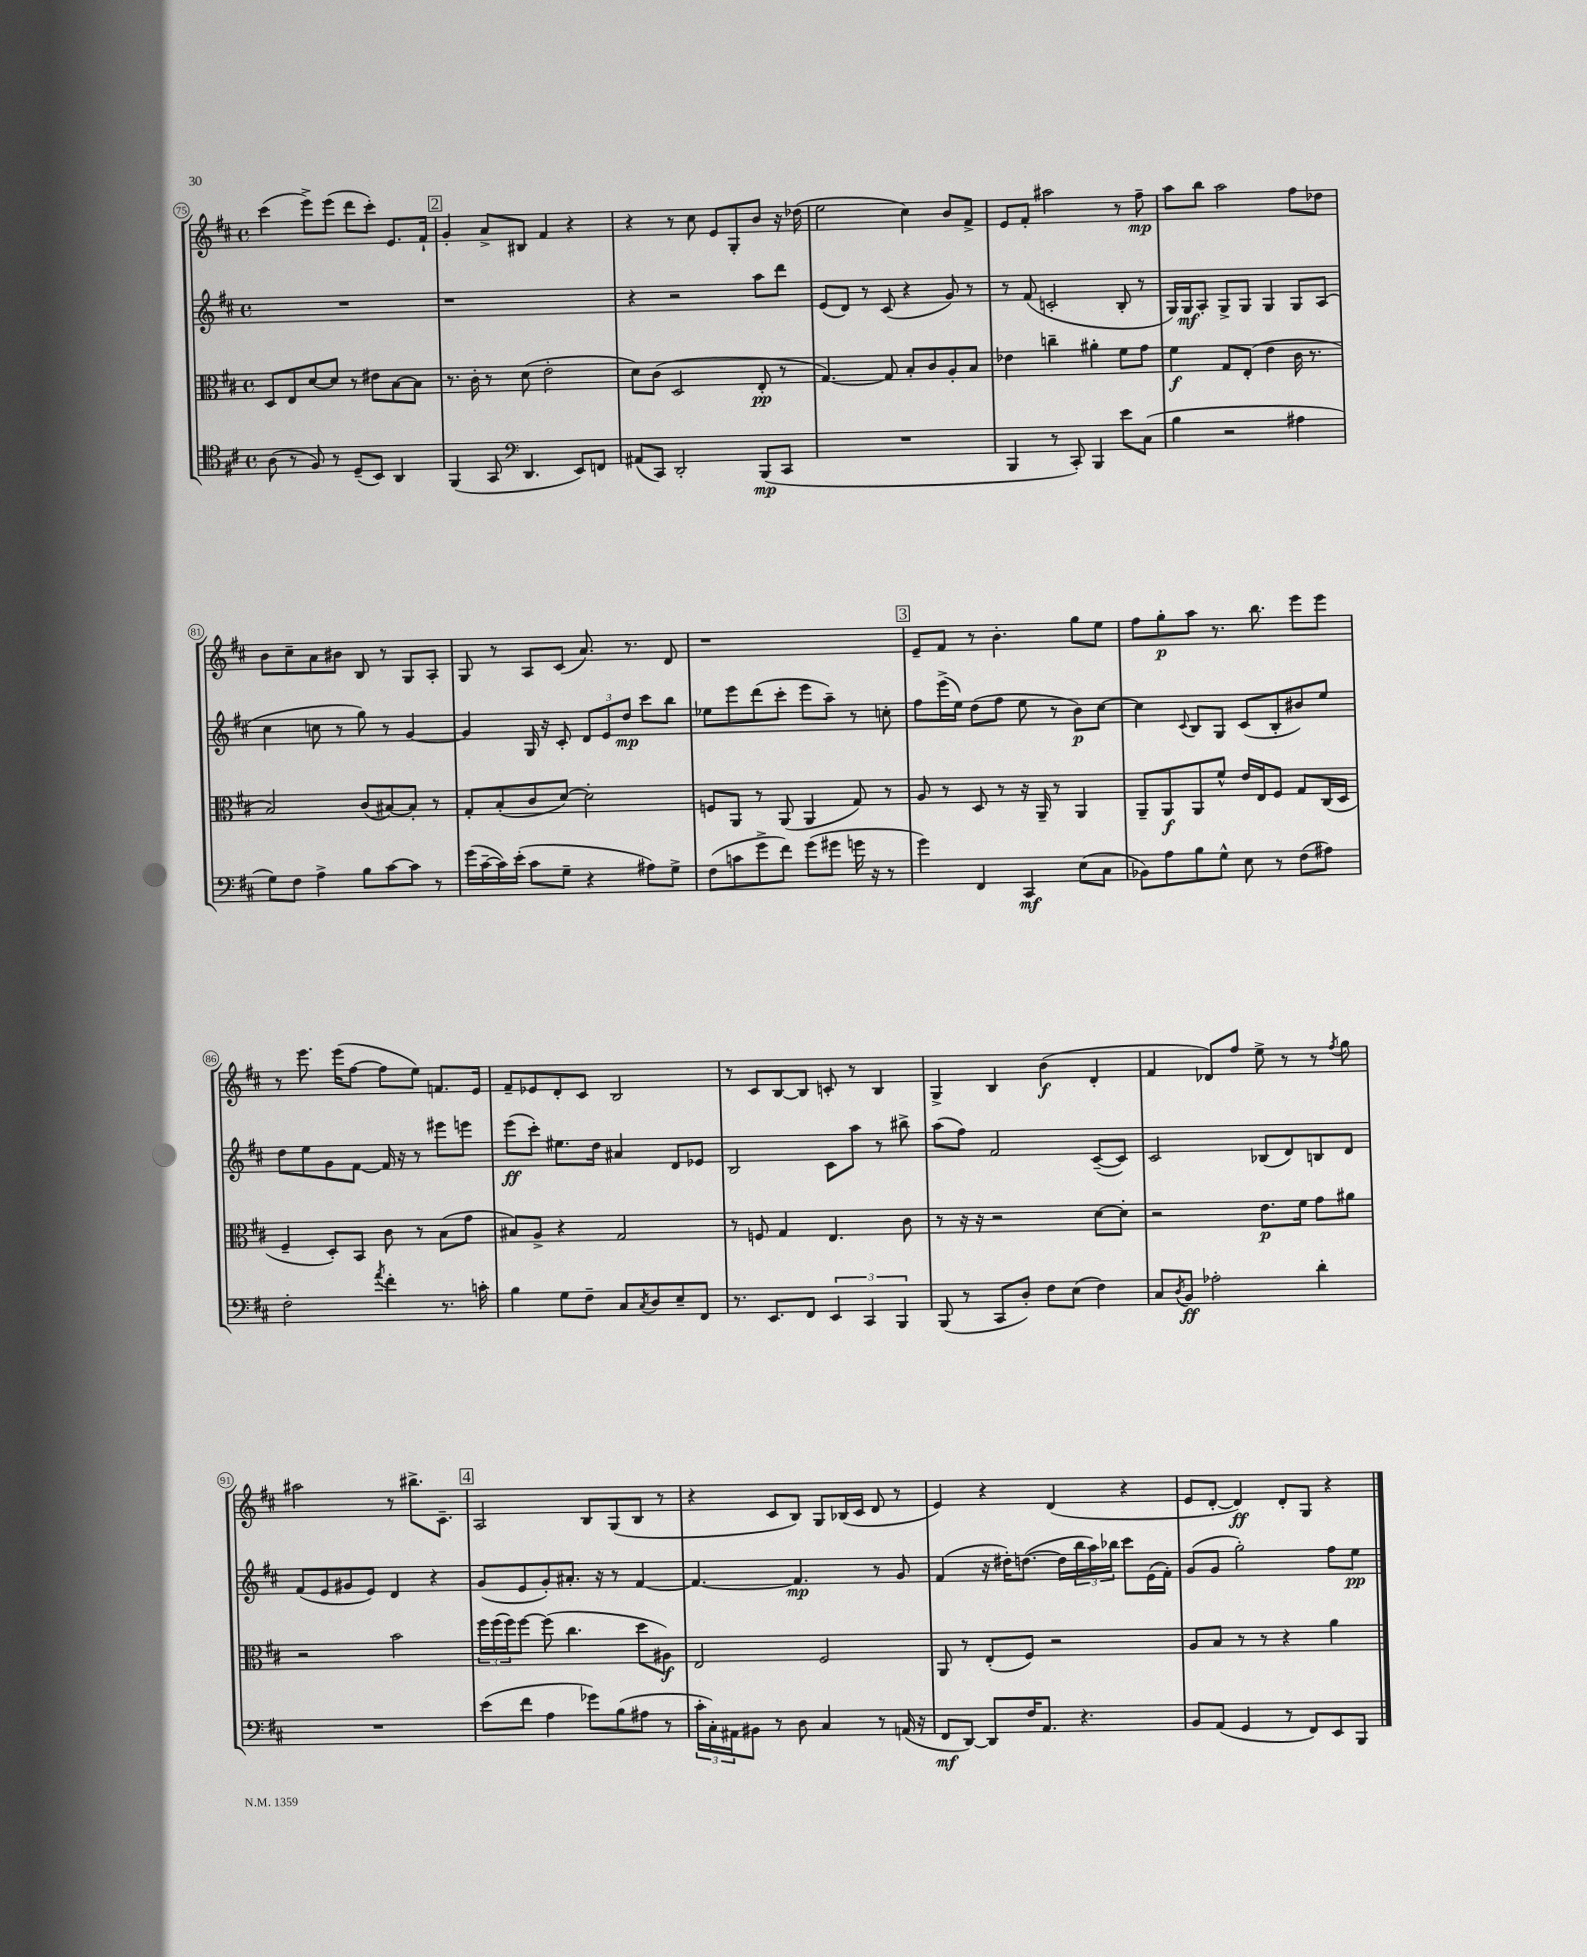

**kern	**kern	**kern	**kern
*staff4	*staff3	*staff2	*staff1
*clefC4	*clefC3	*clefG2	*clefG2
*k[f#c#]	*k[f#c#]	*k[f#c#]	*k[f#c#]
*M4/4	*M4/4	*M4/4	*M4/4
*met(c)	*met(c)	*met(c)	*met(c)
(8A	8D	1r	(4ccc#
8r	8E	.	.
8F#)	[8d	.	8eee^)
8r	8d]	.	(8eee
(8D~	8r	.	8ddd
8BB)	8e#	.	8ccc#')
4AA	[8B	.	8.e
.	8B]	.	.
.	.	.	16f#`
=	=	=	=
(4FF#	8.r	1r	4g'
.	16c#'	.	.
8GG	8r	.	8a^
*clefF4	*	*	*
4.DD	(8d	.	8B#
.	2e'	.	4f#
8EE)	.	.	4r
8FF	.	.	.
=	=	=	=
(8AA#	8d)	4r	4r
8CC#)	(8c#	.	.
2DD'	2D	2r	8r
.	.	.	8cc#
.	.	.	8e
.	.	.	8G'
(8BBB	8E'	8aa	8b
8CC#	8r	8ddd	16r
.	.	.	(16dd-
=	=	=	=
1r	[4.G)	(8e	2ee
.	.	8d)	.
.	.	8r	.
.	8G]	(8c#	.
.	8B'	4r	4cc#)
.	8c#	.	.
.	8A'	8g)	8b
.	8B	8r	8f#^
=	=	=	=
4BBB	4e-	8r	8e
.	.	(8f#	8f#'
8r	4cc~	2c'	2aa#
8CC#')	.	.	.
4BBB	4a#'	.	.
8e	8f#	8B'	8r
(8C#	8g	8r	8ff#~
=	=	=	=
4B	4f#	16G)	8aa
.	.	16G	.
.	.	8A'	8bb
2r	8G	8G^	2aa
.	(8E'	8G	.
.	4e	4G	.
4A#	16c#	8G	8ff#
.	8.r	.	.
.	.	(8A	8dd-
=	=	=	=
8G)	2B)	4cc#	8b
8F#	.	.	8cc#~
4A^	.	8cc	8a
.	.	8r	8b#
8B	(8c#	8gg)	8B
[8c#	[8B#)	8r	8r
8c#]	8B#']	[4g	8G
8r	8r	.	8A'
=	=	=	=
(16g	8G'	4g]	8G
[16c#~	.	.	.
16c#])	(8B'	.	8r
(16e'	.	.	.
8c#	8c#	16G	8A
.	.	16r	.
8G~	[8d)	8c#'	(8c#
4r	2d']	12d	8.a)
.	.	12e	.
.	.	12dd	.
.	.	.	8.r
8A#)	.	8ccc#	.
8G^	.	8bb	8d
=	=	=	=
(8F#	8F	8ee-	1r
8c	8AA	8eee	.
8g^	8r	(8ddd	.
8f#)	(8AA	8ccc#'	.
(8g	4AA	8eee	.
8g#	.	8aa~)	.
16g	8G)	8r	.
16r	.	.	.
8r	8r	8cc'	.
=	=	=	=
4g)	8A	8ff#	8e~
.	8r	(16eee^	8f#
.	.	16ee)	.
4FF#	8D	(8dd	8r
.	8r	8ff#	4.b'
4CC#	16r	8ee	.
.	16AA~	.	.
.	8r	8r	.
(8E	4AA	8b)	8gg
8C#	.	[8cc#	8ee
=	=	=	=
8BB-)	8AA~	4cc#]	8ff#
8A	8AA	.	8gg'
.	.	8qqc#	.
8B	8AA	8B	8aa
8G^^	8f#^^	8G	8.r
8E	16e	(8c#	.
.	16E	.	8.bb
8r	8F#	8B'	.
(8F#	8G	8b#)	8eee
8A#)	(16C#	8ee	8eee
.	16D	.	.
=	=	=	=
2F#'	4F#~	8dd	8r
.	.	8ee	8.eee
.	8D')	8g	.
.	.	.	(16eee
.	8BB	[8f#	[8ff#
8qa	.	.	.
4f#'	8c#	16f#]	8ff#]
.	.	16r	.
.	8r	8r	8ee)
8.r	(8B	8eee#	8.f
.	8g	8eee	.
16c'	.	.	16e
=	=	=	=
4B	8B#)	(8eee	8f#~
.	8A^	8ccc#')	8e-
8G	4r	8.ee#	8d'
8F#~	.	.	8c#
.	.	16dd	.
8C#	2G	4a#	2B
8qC#	.	.	.
8D	.	.	.
8E~	.	8d	.
8FF#	.	8e-	.
=	=	=	=
8.r	8r	2B	8r
.	8F	.	8c#
8.EE	.	.	.
.	4G	.	[8B
8FF#	.	.	8B]
6EE	4.E	8c#	8c'
.	.	8aa	8r
6CC#	.	.	.
.	.	8r	4B
6BBB	.	.	.
.	8c#	8bb#^	.
=	=	=	=
(8BBB	8r	(8aa	4G^
8r	16r	8ff#)	.
.	16r	.	.
8CC#	2r	2f#	4B
8D')	.	.	.
8F#	.	.	(4b
(8E	.	.	.
4F#)	[8d	([8c#~	4d'
.	8d']	8c#])	.
=	=	=	=
8C#	2r	2c#	4f#
8qD	.	.	.
8BB	.	.	.
2A-'	.	.	8d-)
.	.	.	8ff#
.	8.e	(8B-	8ee^
.	.	8d)	8r
.	16f#	.	.
4d'	8g	8B	8r
.	.	.	8qff#
.	8a#	8d	8gg
=	=	=	=
1r	2r	(8f#	2aa#
.	.	8e	.
.	.	8g#	.
.	.	8e)	.
.	2b	4d	8r
.	.	.	8.bb#^
.	.	4r	.
.	.	.	8.c#~
=	=	=	=
(8e	24ff#	(8g	2A
.	(24ff#	.	.
.	24ff#)	.	.
8f#	[8ff#	8e	.
4A	(8ff#]	8g')	.
.	4.cc#	8.a#'	.
8g-)	.	.	8B
.	.	16r	.
(8B	.	8r	(8G
8A#	8dd	[4f#	8B
8r	8A#)	.	8r
=	=	=	=
24c#'	2E	4.f#_	4r
24C#')	.	.	.
24AA#	.	.	.
8BB#	.	.	.
8r	.	.	8c#
8D	.	4.f#]	8B)
4C#	2F#	.	8G
.	.	.	(16B-
.	.	.	16c#
8r	.	8r	8d
(16AA	.	8g	8r
16r	.	.	.
=	=	=	=
8FF#	8AA	(4f#	4e)
[8DD)	8r	.	.
8DD]	(8E'	16r	4r
.	.	16dd#')	.
16F#	8F#)	([8.dd	.
8.AA	.	.	.
.	2r	.	(4d
.	.	16dd]	.
4.r	.	24bb	.
.	.	24aa)	.
.	.	24bb-	.
.	.	8ccc#	4r
.	.	(16e	.
.	.	16f#')	.
=	=	=	=
8BB	8A	(8g	8e
(8AA	8B	8g	[8d'
4GG	8r	2gg')	4d])
.	8r	.	.
8r	4r	.	8d'
8FF#)	.	.	8G
8EE	4a	8ff#	4r
8BBB	.	8ee	.
==	==	==	==
*-	*-	*-	*-
